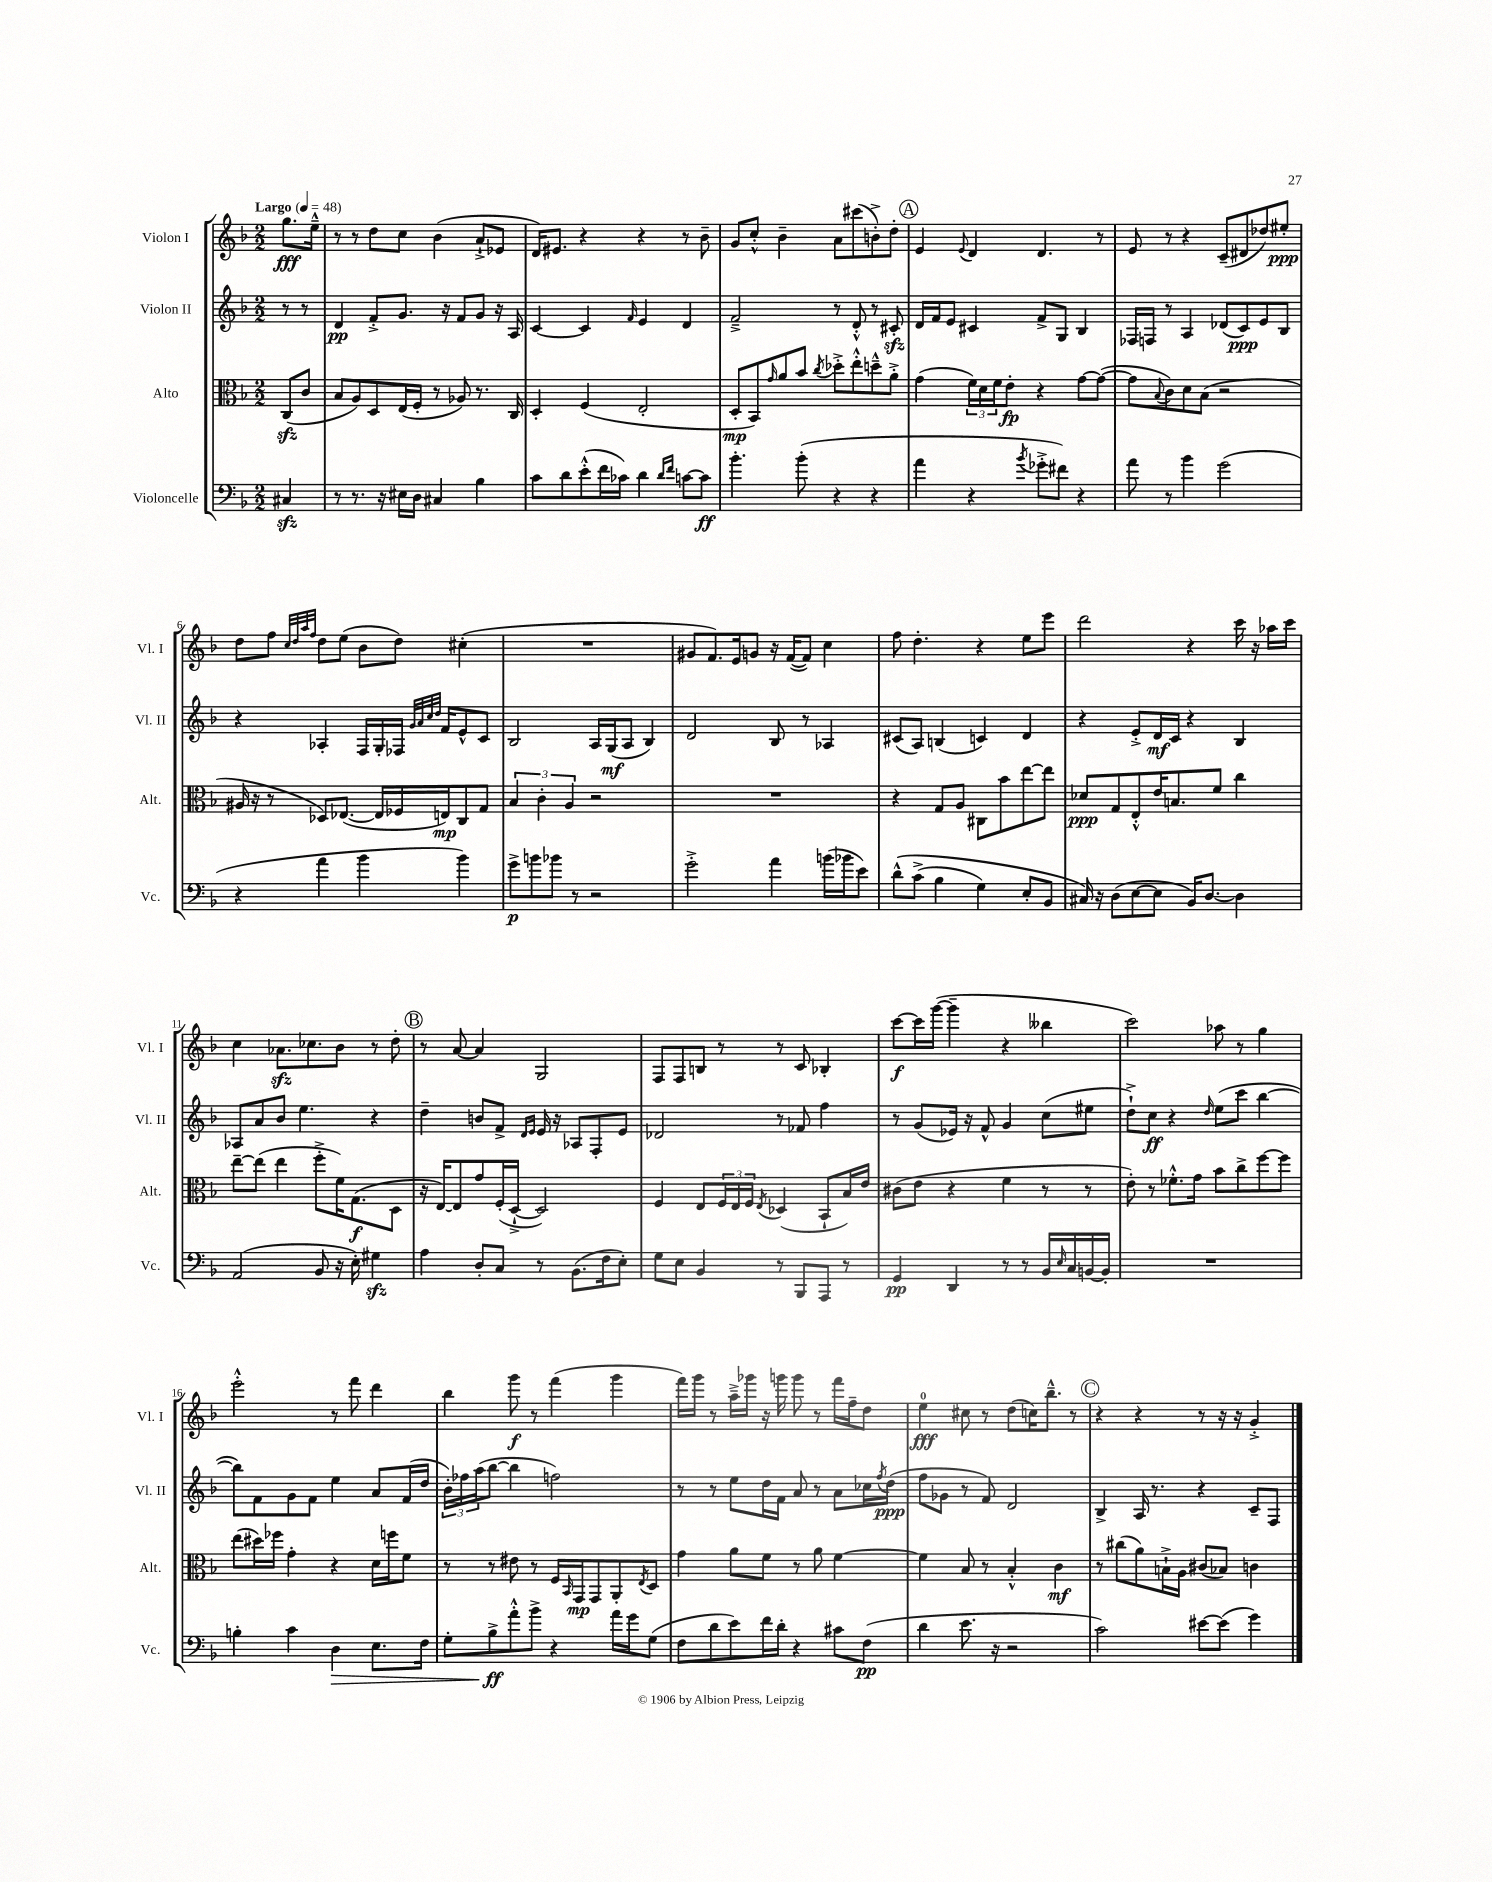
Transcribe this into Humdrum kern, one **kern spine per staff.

**kern	**dynam	**kern	**dynam	**kern	**dynam	**kern	**dynam
*part4	*part4	*part3	*part3	*part2	*part2	*part1	*part1
*staff4	*staff4	*staff3	*staff3	*staff2	*staff2	*staff1	*staff1
*I"Violoncelle	*	*I"Alto	*	*I"Violon II	*	*I"Violon I	*
*I'Vc.	*	*I'Alt.	*	*I'Vl. II	*	*I'Vl. I	*
*clefF4	*	*clefC3	*	*clefG2	*	*clefG2	*
*k[b-]	*	*k[b-]	*	*k[b-]	*	*k[b-]	*
*M2/2	*	*M2/2	*	*M2/2	*	*M2/2	*
*MM48	*	*MM48	*	*MM48	*	*MM48	*
=	=	=	=	=	=	=	=
!	!	!	!	!	!	!LO:TX:a:B:t=Largo	!
4C#Xzz/	.	(8Czz/L	.	8r	.	8.gg\L	fff
.	.	8c/J	.	8r	.	.	.
.	.	.	.	.	.	16ee~^^\Jk	.
=1	=1	=1	=1	=1	=1	=1	=1
8r	.	8B-/L	.	4d/	pp	8r	.
8.r	.	8A/)	.	.	.	8r	.
.	.	8D/	.	8f'^/L	.	8dd\L	.
16r	.	.	.	.	.	.	.
16E#X\LL	.	(16E/L	.	8.g/J	.	8cc\J	.
16D\JJ	.	16F'/JJ	.	.	.	.	.
4C#X/	.	8r	.	.	.	(4b-\	.
.	.	.	.	16r	.	.	.
.	.	8A-X/)	.	8f/L	.	.	.
4B-\	.	8.r	.	8g/J	.	8a`^/L	.
.	.	.	.	16r	.	8e-X/J	.
.	.	16C/	.	16A/	.	.	.
=2	=2	=2	=2	=2	=2	=2	=2
8c\L	.	4D'/	.	[4c/	.	16d/KL)	.
.	.	.	.	.	.	8.e#X/J	.
8d\	.	.	.	.	.	.	.
(8e'^^\	.	(4F/	.	4c/]	.	4r	.
16f\L	.	.	.	.	.	.	.
16c-X\JJ)	.	.	.	.	.	.	.
.	.	.	.	16qqf/	.	.	.
4d\	.	2E'/	.	4e/	.	4r	.
16qqd/LL	.	.	.	.	.	.	.
16qqf/JJ	.	.	.	.	.	.	.
[8cn\L	.	.	.	4d/	.	8r	.
8c\J]	ff	.	.	.	.	8b-~\	.
=3	=3	=3	=3	=3	=3	=3	=3
4.b-'\	.	8D'/L	mp	2f~^/	.	8g/L	.
.	.	8BB-/)	.	.	.	8cc'^^/J	.
.	.	16qqg/	.	.	.	.	.
.	.	8a/	.	.	.	4b-~\	.
(8b-'\	.	8b-/J	.	.	.	.	.
.	.	8qcc/	.	.	.	.	.
4r	.	8dd-X'^\L	.	8r	.	8a\L	.
.	.	8ee'^^\	.	8d'^^/	.	(8ccc#X\	.
4r	.	8ddn~^^\	.	8r	.	8bn'^\)	.
.	.	8a'^\J	.	8c#Xzz'/	.	8dd'\J	.
!!LO:REH:place=s1:t=A
=4	=4	=4	=4	=4	=4	=4	=4
4a\	.	(4g\	.	16d/LL	.	4e/	.
.	.	.	.	16f/J	.	.	.
.	.	.	.	8e/J	.	.	.
.	.	.	.	.	.	8qqe/	.
4r	.	24f\LL)	.	4c#X/	.	4d/	.
.	.	24d\	.	.	.	.	.
.	.	24f\J	.	.	.	.	.
.	.	8e'\J	fp	.	.	.	.
8qb-/	.	.	.	.	.	.	.
8g-X'^\L	.	4r	.	8f^/L	.	4.d/	.
8f#X\J)	.	.	.	8G/J	.	.	.
4r	.	[8g\L	.	4B-/	.	.	.
.	.	(8g\J_	.	.	.	8r	.
=5	=5	=5	=5	=5	=5	=5	=5
8a\	.	8g\L]	.	16F-X/LL	.	8e/	.
.	.	.	.	16Fn/JJ	.	.	.
.	.	8qqB-/	.	.	.	.	.
8r	.	8c\)	.	8r	.	8r	.
4b-\	.	8d\	.	4A/	.	4r	.
.	.	(8B-\J	.	.	.	.	.
(2g\	.	2r	.	(8d-X/L	.	(8c~/L	.
.	.	.	.	8c/)	ppp	8d#X/	.
.	.	.	.	8e/	.	8dd-X/)	.
.	.	.	.	8B-/J	.	8ee#X'/J	ppp
!!LO:LB:g=z
=6	=6	=6	=6	=6	=6	=6	=6
4r	.	16A#X/	.	4r	.	8dd\L	.
.	.	16r	.	.	.	.	.
.	.	8r	.	.	.	8ff\J	.
.	.	.	.	.	.	32qqcc/LLL	.
.	.	.	.	.	.	32qqdd/	.
.	.	.	.	.	.	32qqaa/	.
.	.	.	.	.	.	32qqff/JJJ	.
4a\	.	8D-X/L)	.	4A-X'/	.	8dd\L	.
.	.	([8.E-X/J	.	.	.	(8ee\J	.
4b-\	.	.	.	16F/LL	.	8b-\L	.
.	.	16E-/LL]	.	16G'/	.	.	.
.	.	16F-X/	.	16F-X/JJ	.	8dd\J)	.
.	.	.	.	32qqg/LLL	.	.	.
.	.	.	.	32qqa/	.	.	.
.	.	.	.	32qqcc/	.	.	.
.	.	.	.	32qqdd/JJJ	.	.	.
.	.	16En/J)	mp	16f/KL	.	.	.
4b-\)	.	8C/	.	8e^^/	.	(4cc#X'\	.
.	.	8G/J	.	8c/J	.	.	.
=7	=7	=7	=7	=7	=7	=7	=7
8g^\L	p	6B-/	.	2B-/	.	1r	.
8bn\	.	.	.	.	.	.	.
.	.	6c'\	.	.	.	.	.
8b-X\J	.	.	.	.	.	.	.
.	.	6A/	.	.	.	.	.
8r	.	.	.	.	.	.	.
2r	.	2r	.	16A/LL	.	.	.
.	.	.	.	(16G/J	mf	.	.
.	.	.	.	8A/J	.	.	.
.	.	.	.	4B-/)	.	.	.
=8	=8	=8	=8	=8	=8	=8	=8
2g'^\	.	1r	.	2d/	.	8g#X/L	.
.	.	.	.	.	.	8.f/)	.
.	.	.	.	.	.	16e/k	.
.	.	.	.	.	.	8gn/J	.
4a\	.	.	.	8B-/	.	16r	.
.	.	.	.	.	.	([16f/KL	.
.	.	.	.	8r	.	8f/J])	.
(16bn\LL	.	.	.	4A-X/	.	4cc\	.
16b-X\J	.	.	.	.	.	.	.
8e\J)	.	.	.	.	.	.	.
=9	=9	=9	=9	=9	=9	=9	=9
(8d^^\L	.	4r	.	(8c#X/L	.	8ff\	.
(8c^\J	.	.	.	8A/J)	.	4.dd'\	.
4B-\	.	8G/L	.	(4Bn/	.	.	.
.	.	8A/J	.	.	.	.	.
4G\)	.	8C#X\L	.	4cn/)	.	4r	.
.	.	8b-\	.	.	.	.	.
8E'/L	.	[8ee\	.	4d/	.	8ee\L	.
8BB-/J	.	8ee\J]	.	.	.	8eee\J	.
=10	=10	=10	=10	=10	=10	=10	=10
16C#X/)	.	8d-X/L	ppp	4r	.	2ddd\	.
16r	.	.	.	.	.	.	.
(8D\L	.	8G/	.	.	.	.	.
[8E\	.	8E'^^/	.	8e'^/L	.	.	.
8E\J]	.	16e/K	.	16d/L	mf	.	.
.	.	8.Bn/	.	16c/JJ	.	.	.
16BB-/KL)	.	.	.	4r	.	4r	.
[8.D/J	.	.	.	.	.	.	.
.	.	8f/J	.	.	.	.	.
4D\]	.	4cc\	.	4B-/	.	16ccc\	.
.	.	.	.	.	.	16r	.
.	.	.	.	.	.	16aa-X\LL	.
.	.	.	.	.	.	16ccc\JJ	.
!!LO:LB:g=z
=11	=11	=11	=11	=11	=11	=11	=11
(2AA/	.	[8ee~\L	.	8A-X/L	.	4cc\	.
.	.	(8ee\J]	.	8a/	.	.	.
.	.	4ee\	.	8b-/J	.	8.a-Xzz\L	.
.	.	.	.	4.ee\	.	.	.
.	.	.	.	.	.	8.cc-X\	.
8BB-/	.	8ff'^\L	.	.	.	.	.
16r	.	16f\K)	.	.	.	8b-\J	.
16E'\)	.	(8.G\	f	.	.	.	.
4G#Xzz\	.	.	.	4r	.	8r	.
.	.	8D\J	.	.	.	8dd'\	.
!!LO:REH:place=s1:t=B
=12	=12	=12	=12	=12	=12	=12	=12
4A\	.	16r	.	4dd~\	.	8r	.
.	.	[16E/KL)	.	.	.	.	.
.	.	8E/]	.	.	.	[8a/	.
8D'/L	.	8g/	.	8bn/L	.	4a/]	.
8C/J	.	(16F'/L	.	8f^/J	.	.	.
.	.	[16D`^/JJ	.	.	.	.	.
.	.	.	.	16qqd/LL	.	.	.
.	.	.	.	16qqe/JJ	.	.	.
8r	.	2D/])	.	16e/	.	2G/	.
.	.	.	.	16r	.	.	.
(8.BB-\L	.	.	.	8A-X/L	.	.	.
.	.	.	.	8F'/	.	.	.
16F\k	.	.	.	.	.	.	.
8E'\J)	.	.	.	8e/J	.	.	.
=13	=13	=13	=13	=13	=13	=13	=13
8G\L	.	4F/	.	2d-X/	.	8F/L	.
8E\J	.	.	.	.	.	8F/	.
4BB-/	.	8E/L	.	.	.	8Bn/J	.
.	.	24F/L	.	.	.	8r	.
.	.	24E/	.	.	.	.	.
.	.	24F/JJ	.	.	.	.	.
.	.	8qE/	.	.	.	.	.
8r	.	(4D-X/	.	8r	.	8r	.
8BBB-/L	.	.	.	8f-X/	.	8c/	.
8AAA/J	.	8BB-`/L	.	4ff\	.	4B-X'/	.
8r	.	16B-/L)	.	.	.	.	.
.	.	16e/JJ	.	.	.	.	.
=14	=14	=14	=14	=14	=14	=14	=14
4GG/	pp	(8c#X\L	.	8r	.	[8ccc\L	f
.	.	8e\J	.	(8g/L	.	16ccc\L]	.
.	.	.	.	.	.	([16ggg\JJ	.
4DD/	.	4r	.	16e-X/Jk)	.	4ggg~\]	.
.	.	.	.	16r	.	.	.
.	.	.	.	8f^^/	.	.	.
8r	.	4f\	.	4g/	.	4r	.
8r	.	.	.	.	.	.	.
16BB-/LL	.	8r	.	(8cc\L	.	4bb--X\	.
16qqE/	.	.	.	.	.	.	.
16C/	.	.	.	.	.	.	.
[16BBn/	.	8r	.	8ee#X\J	.	.	.
16BB'/JJ]	.	.	.	.	.	.	.
=15	=15	=15	=15	=15	=15	=15	=15
1r	.	8e'\)	.	8dd`^\L)	.	2ccc\)	.
.	.	8r	.	8cc\J	ff	.	.
.	.	8.f-X'^^\L	.	4r	.	.	.
.	.	16g\Jk	.	.	.	.	.
.	.	.	.	16qqdd/	.	.	.
.	.	8b-\L	.	(8ee\L	.	8aa-X\	.
.	.	8cc^\	.	8ccc\J	.	8r	.
.	.	[8ff\	.	[4bb-\	.	4gg\	.
.	.	8ff\J]	.	.	.	.	.
!!LO:LB:g=z
=16	=16	=16	=16	=16	=16	=16	=16
4Bn'\	.	(8ee\L	.	8bb-\L])	.	2eee'^^\	.
.	.	16dd#X\L)	.	8f\	.	.	.
.	.	16ff-X\JJ	.	.	.	.	.
4c\	.	4g'\	.	8g\	.	.	.
.	.	.	.	8f\J	.	.	.
!	!LO:HP:b	!	!	!	!	!	!
4D\	>	4r	.	4ee\	.	8r	.
.	.	.	.	.	.	8fff\	.
8.E\L	.	16d\LL	.	8a/L	.	4ddd\	.
.	.	16ffn\J	.	.	.	.	.
.	.	8f\J	.	(16f/L	.	.	.
16F\Jk	.	.	.	16dd/JJ	.	.	.
=17	=17	=17	=17	=17	=17	=17	=17
8G'\L	.	8r	.	24b-'\LL)	.	4bb-\	.
.	.	.	.	24ff-X\	.	.	.
.	.	.	.	(24aa\J	.	.	.
8B-^\	ff	8r	.	[8bb-\J	.	.	.
8a'^^\	]	8e#X\	.	4bb-\]	.	8ggg\	f
8b-^\J	.	8r	.	.	.	8r	.
4r	.	16F/LL	.	2ffn\)	.	(4fff\	.
.	.	16qqBB-/	.	.	.	.	.
.	.	16GG/J	mp	.	.	.	.
.	.	8GG/	.	.	.	.	.
16a\LL	.	8AA'/	.	.	.	4ggg\	.
16g\J	.	.	.	.	.	.	.
.	.	8qE/	.	.	.	.	.
(8G\J	.	8D/J	.	.	.	.	.
=18	=18	=18	=18	=18	=18	=18	=18
8F\L	.	4g\	.	8r	.	16fff\LL)	.
.	.	.	.	.	.	16ggg\JJ	.
8d\	.	.	.	8r	.	8r	.
8e\)	.	8a\L	.	8ee\L	.	16aa~^\LL	.
.	.	.	.	.	.	16ggg-X\JJ	.
16f\L	.	8f\J	.	16dd\L	.	16r	.
16d'\JJ	.	.	.	16f\JJ	.	16gggn\	.
4r	.	8r	.	8a/	.	8ggg\	.
.	.	8a\	.	8r	.	8r	.
8c#X\L	.	[4f\	.	8a\L	.	16fff\LL	.
.	.	.	.	.	.	16ff~\J	.
(8F\J	pp	.	.	16cc-X\L	.	8dd\J	.
.	.	.	.	8qff/	.	.	.
.	.	.	.	(16dd\JJ	ppp	.	.
=19	=19	=19	=19	=19	=19	=19	=19
4d\	.	4f\]	.	8ff\L	.	4ee\	fff
.	.	.	.	8g-X\J	.	.	.
8.e\	.	8B-/	.	8r	.	8cc#X\	.
.	.	8r	.	8f/)	.	8r	.
16r	.	.	.	.	.	.	.
2r	.	4B-'^^/	.	2d/	.	(8dd\L	.
.	.	.	.	.	.	16ccn\K)	.
.	.	.	.	.	.	8.bb-~^^\J	.
.	.	4c\	mf	.	.	.	.
.	.	.	.	.	.	8r	.
!!LO:REH:place=s1:t=C
=20	=20	=20	=20	=20	=20	=20	=20
2c\)	.	8r	.	4B-^/	.	4r	.
.	.	(8cc#X\L	.	.	.	.	.
.	.	8a\)	.	16A/	.	4r	.
.	.	.	.	8.r	.	.	.
.	.	16Bn`^\L	.	.	.	.	.
.	.	16A\JJ	.	.	.	.	.
[8e#X\L	.	(8c#X/L	.	4r	.	8r	.
(8e#\J]	.	8B-X/J)	.	.	.	16r	.
.	.	.	.	.	.	16r	.
4g\)	.	4cn\	.	8c~/L	.	4g'^/	.
.	.	.	.	8F/J	.	.	.
==	==	==	==	==	==	==	==
*-	*-	*-	*-	*-	*-	*-	*-
